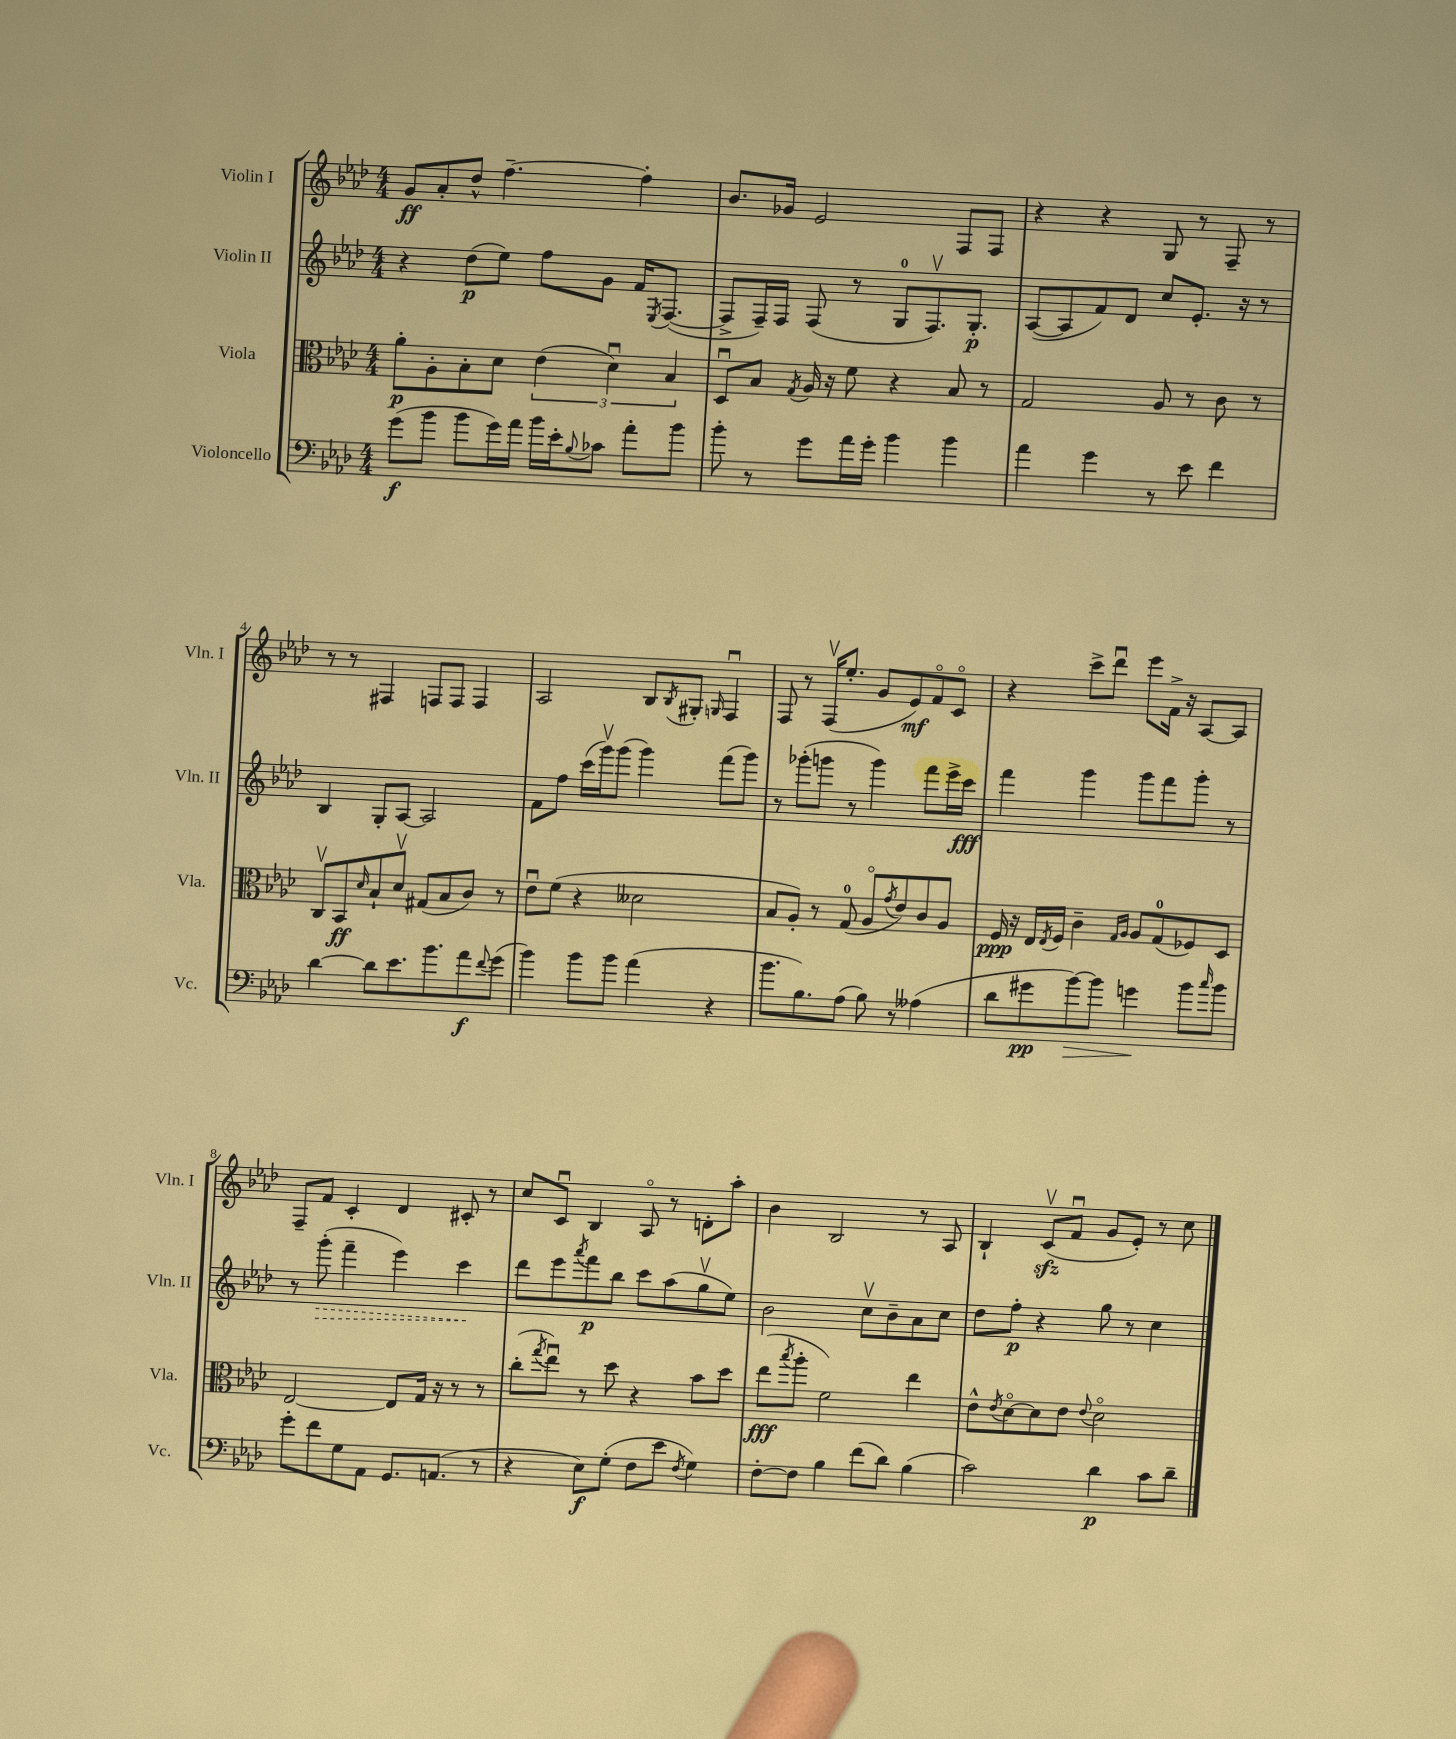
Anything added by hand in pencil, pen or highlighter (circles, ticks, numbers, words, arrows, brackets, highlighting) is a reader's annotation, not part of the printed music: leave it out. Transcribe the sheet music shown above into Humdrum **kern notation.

**kern	**kern	**kern	**kern
*staff4	*staff3	*staff2	*staff1
*clefF4	*clefC3	*clefG2	*clefG2
*k[b-e-a-d-]	*k[b-e-a-d-]	*k[b-e-a-d-]	*k[b-e-a-d-]
*M4/4	*M4/4	*M4/4	*M4/4
(8g\L	8a-'\L	4r	8g/L
8b-\J	8A-'\	.	8a-'/
8b-\L	8B-'\	(8dd-\L	8dd-^^/J
16g\L)	8d-\J	8ee-\J)	[4.ff~\
16a-\JJ	.	.	.
16b-\LL	(6e-\	8ff\L	.
16e-'\J	.	.	.
8qqB-/	.	.	.
8c-\J	.	8g\J	.
.	6d-u\)	.	.
8a-'\L	.	16f/LK	4ff'\]
.	.	8qE-/	.
.	.	([8.F/J	.
.	6B-/	.	.
8b-\J	.	.	.
=	=	=	=
8b-'\	8D-u/L	8F^/]L	8.b-/L
8r	8B-/J	16F~/L)	.
.	.	16F/JJ	16g-/Jk
.	8qG/	.	.
8g\L	16A-/	(8F/	2e-/
.	16r	.	.
16a-\L	8f\	8r	.
16g'\JJ	.	.	.
4b-\	4r	8G/L	.
.	.	8.Fv/)	.
4b-\	8B-/	.	8F/L
.	.	8.G'/J	.
.	8r	.	8F/J
=	=	=	=
4a-\	2G/	([8A-/L	4r
.	.	8A-/]	.
4g\	.	8f/)	4r
.	.	8d-/J	.
8r	8A-/	8cc/L	8G/
8e-\	8r	8.e-'/J	8r
4f\	8c\	.	8F~/
.	.	16r	.
.	8r	8r	8r
=	=	=	=
[4d-\	8Cv/L	4B-/	8r
.	8BB-/	.	8r
.	16qqd-/	.	.
8d-\]L	8B-`/	8G'/L	4F#/
8.e-\	8d-v/J	[8A-/J	.
.	(8G#/L	2A-/]	8F/L
8.b-\	.	.	.
.	8B-/	.	8F/J
8a-\	8c/J)	.	4F/
8qqf/	.	.	.
(8g\J	8r	.	.
=	=	=	=
4b-\)	8e-u\L	8f\L	2A-/
.	(8f\J	8ff\J	.
8b-\L	4r	(16ccc\LL	.
.	.	16gggv\J)	.
8b-\J	.	(8ggg\J	.
(4a-\	2d--\	4ggg\)	8B-/L
.	.	.	8qB-/
.	.	.	8G#'/J
.	.	.	16qqG/
4r	.	(8fff\L	4Fu/
.	.	8ggg\J)	.
=	=	=	=
8.b-\L	8B-/L	8r	8F/
.	8A-'/J)	(8ggg-'\L	8r
8.B-\)	.	.	.
.	8r	8ggg\J	(16Fv/LK
.	.	.	8.ee-'/J
(8A-\J	(8G/	8r	.
8B-\)	8A-o/L	4ggg\)	8g/L
.	8qg/	.	.
8r	8e-/)	.	8e-/)
(4A--\	8c/	8fff\L	8fo/
.	8A-/J	16eee-^\L	8co/J
.	.	16ccc\JJ	.
=	=	=	=
8d-\L	16F/	4fff\	4r
.	16r	.	.
8g#\	16E-/LL	.	.
.	8qE-/	.	.
.	16F/JJ	.	.
[8b-\)	4c~\	4ggg\	8ccc^\L
8b-\]J	.	.	8ddd-u\J
.	16qqG/LL	.	.
.	16qqA-/JJ	.	.
4g\	8A-/L	8ggg\L	8eee-\L
.	(8G/	8fff\	16f^\Jk
.	.	.	16r
8b-\L	8F-/)	8ggg'\J	[8A-/L
16qqcc/	.	.	.
8b-\J	8D-/J	8r	8A-/]J
=	=	=	=
8g'\L	[2E-/	8r	8F~/L
8f\	.	(8ggg'\	8f/J
8G\	.	4fff~\	4c'/
8AA-\J	.	.	.
8.GG/L	8E-/]L	4eee-\)	4d-/
.	16G/Jk	.	.
(8.AA/J	16r	.	.
.	8r	4ccc\	8c#'/
8r	8r	.	8r
=	=	=	=
4r	(8cc'\L	8ddd-\L	8cc/L
.	8qgg/	.	.
.	8ee-u\J)	8eee-\	8cu/J
.	.	8qaaa-/	.
8E-\L)	8r	8fff\	4B-/
(8G'\J	8dd-\	8bb-\J	.
8F\L	4r	8ccc\L	8A-o/
8e-\J	.	(8aa-\	8r
8qF/	.	.	.
4G\)	8b-\L	8ggv\	8d'\L
.	8dd-\J	8ee-\J)	8aa-'\J
=	=	=	=
[8F'\L	(8ee-\L	2b-\	4b-\
.	8qbb-/	.	.
8F\]J	8aa-'\J	.	.
4B-\	2f\)	.	2B-/
(8f\L	.	8ccv\L	.
8d-\J)	.	8b-~\	.
(4B-\	4ee-\	8a-\	8r
.	.	8cc\J	8A-/
=	=	=	=
2c\)	8e-^^\L	8dd-\L	4B-`/
.	8qe-/	.	.
.	[8d-o\	8ff'\J	.
.	8d-\]	4r	(8cv/L
.	8e-\J	.	8fu/J
.	8qqe-/	.	.
4d-\	2d-o\	8gg\	8g/L
.	.	8r	8e-'/J)
8c\L	.	4cc\	8r
8d-~\J	.	.	8cc\
==	==	==	==
*-	*-	*-	*-
